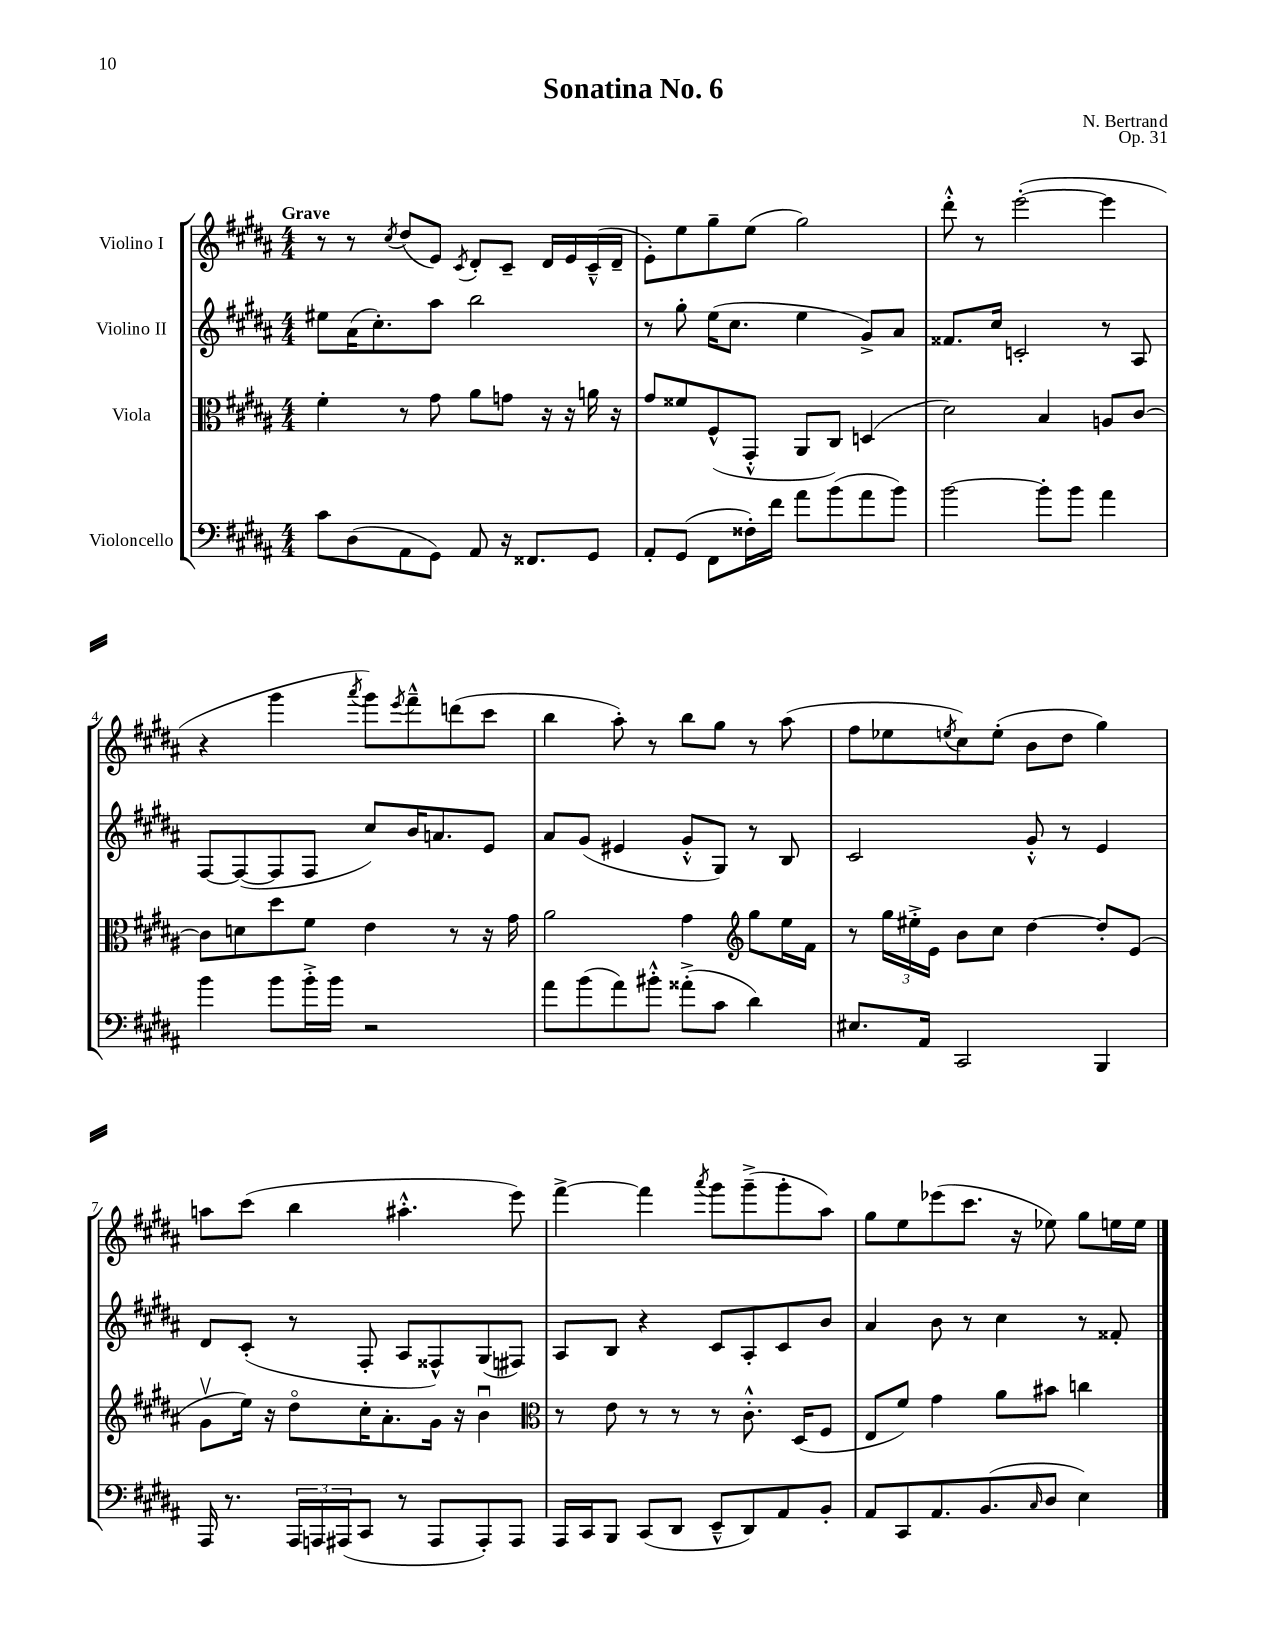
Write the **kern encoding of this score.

**kern	**kern	**kern	**kern
*staff4	*staff3	*staff2	*staff1
*clefF4	*clefC3	*clefG2	*clefG2
*k[f#c#g#d#a#]	*k[f#c#g#d#a#]	*k[f#c#g#d#a#]	*k[f#c#g#d#a#]
*M4/4	*M4/4	*M4/4	*M4/4
8c#	4f#'	8ee#	8r
(8D#	.	(16a#	8r
.	.	8.cc#')	.
.	.	.	8qcc#
8AA#	8r	.	(8dd#
8GG#)	8g#	8aa#	8e)
.	.	.	8qc#
8AA#	8a#	2bb	8d#'
16r	8g	.	8c#~
8.FF##	.	.	.
.	16r	.	16d#
.	16r	.	16e
8GG#	16a	.	(16c#~^^
.	16r	.	16d#~
=	=	=	=
8AA#'	8g#	8r	8e')
(8GG#	8f##	8gg#'	8ee
8FF#	(8F#^^	(16ee	8gg#~
.	.	8.cc#	.
16F##')	8GG#'^^	.	(8ee
16f#	.	.	.
8a#	8AA#	4ee	2gg#)
(8b	8C#)	.	.
8a#	(4D	8g#^)	.
8b)	.	8a#	.
=	=	=	=
[2b	2d#)	8.f##	8ddd#'^^
.	.	.	8r
.	.	16cc#	.
.	.	2c'	([2eee'
8b']	4B	.	.
8b	.	.	.
4a#	8A	8r	4eee]
.	[8c#	8A#	.
=	=	=	=
4b	8c#]	[8F#	4r
.	8d	(8F#_	.
8b	8dd#	8F#]	4ggg#
16b'^	8f#	8F#	.
16b	.	.	.
.	.	.	8qaaa#
2r	4e	8cc#)	8ggg#)
.	.	.	8qeee
.	.	16b	8fff#~^^
.	.	8.a	.
.	8r	.	(8ddd
.	16r	8e	8ccc#
.	16g#	.	.
=	=	=	=
8a#	2a#	8a#	4bb
(8b	.	(8g#	.
8a#)	.	4e#	8aa#')
8b#'^^	.	.	8r
(8a##'^	4g#	8g#'^^	8bb
8c#	.	8G#)	8gg#
*	*clefG2	*	*
4d#)	8gg#	8r	8r
.	16ee	8B	(8aa#
.	16f#	.	.
=	=	=	=
8.E#	8r	2c#	8ff#
.	24gg#	.	8ee-
.	24ee#'^	.	.
16AA#	.	.	.
.	24e	.	.
.	.	.	8qee
2CC#	8b	.	8cc#)
.	8cc#	.	(8ee'
.	[4dd#	8g#'^^	8b
.	.	8r	8dd#
4BBB	8dd#']	4e	4gg#)
.	(8e	.	.
=	=	=	=
16AAA#	8g#v	8d#	8aa
8.r	.	.	.
.	16ee)	(8c#'	(8ccc#
.	16r	.	.
24AAA#	8dd#o	8r	4bb
24AAA	.	.	.
(24AAA#	.	.	.
8CC#	16cc#'	8F#'	.
.	8.a#'	.	.
8r	.	8A#	4.aa#'^^
8AAA#	16g#	8F##^^)	.
.	16r	.	.
8AAA#')	4bu	(8G#	.
8AAA#	.	8F#)	8eee)
=	=	=	=
*	*clefC3	*	*
16AAA#	8r	8A#	[4fff#^
16CC#	.	.	.
8BBB	8e	8B	.
(8CC#	8r	4r	4fff#]
8DD#	8r	.	.
.	.	.	8qaaa#
8EE~^^	8r	8c#	8ggg#
8DD#)	8.c#'^^	8A#'	(8ggg#~^
8AA#	.	8c#	8ggg#'
.	(16D#	.	.
8BB'	8F#	8b	8aa#)
=	=	=	=
8AA#	8E	4a#	8gg#
8CC#	8f#)	.	8ee
8.AA#	4g#	8b	(8eee-
.	.	8r	8.ccc#
(8.BB	.	.	.
.	8a#	4cc#	.
.	.	.	16r
16qqC#	.	.	.
8D#	8b#	.	8ee-)
4E)	4cc	8r	8gg#
.	.	8f##'	16ee
.	.	.	16ee
==	==	==	==
*-	*-	*-	*-
